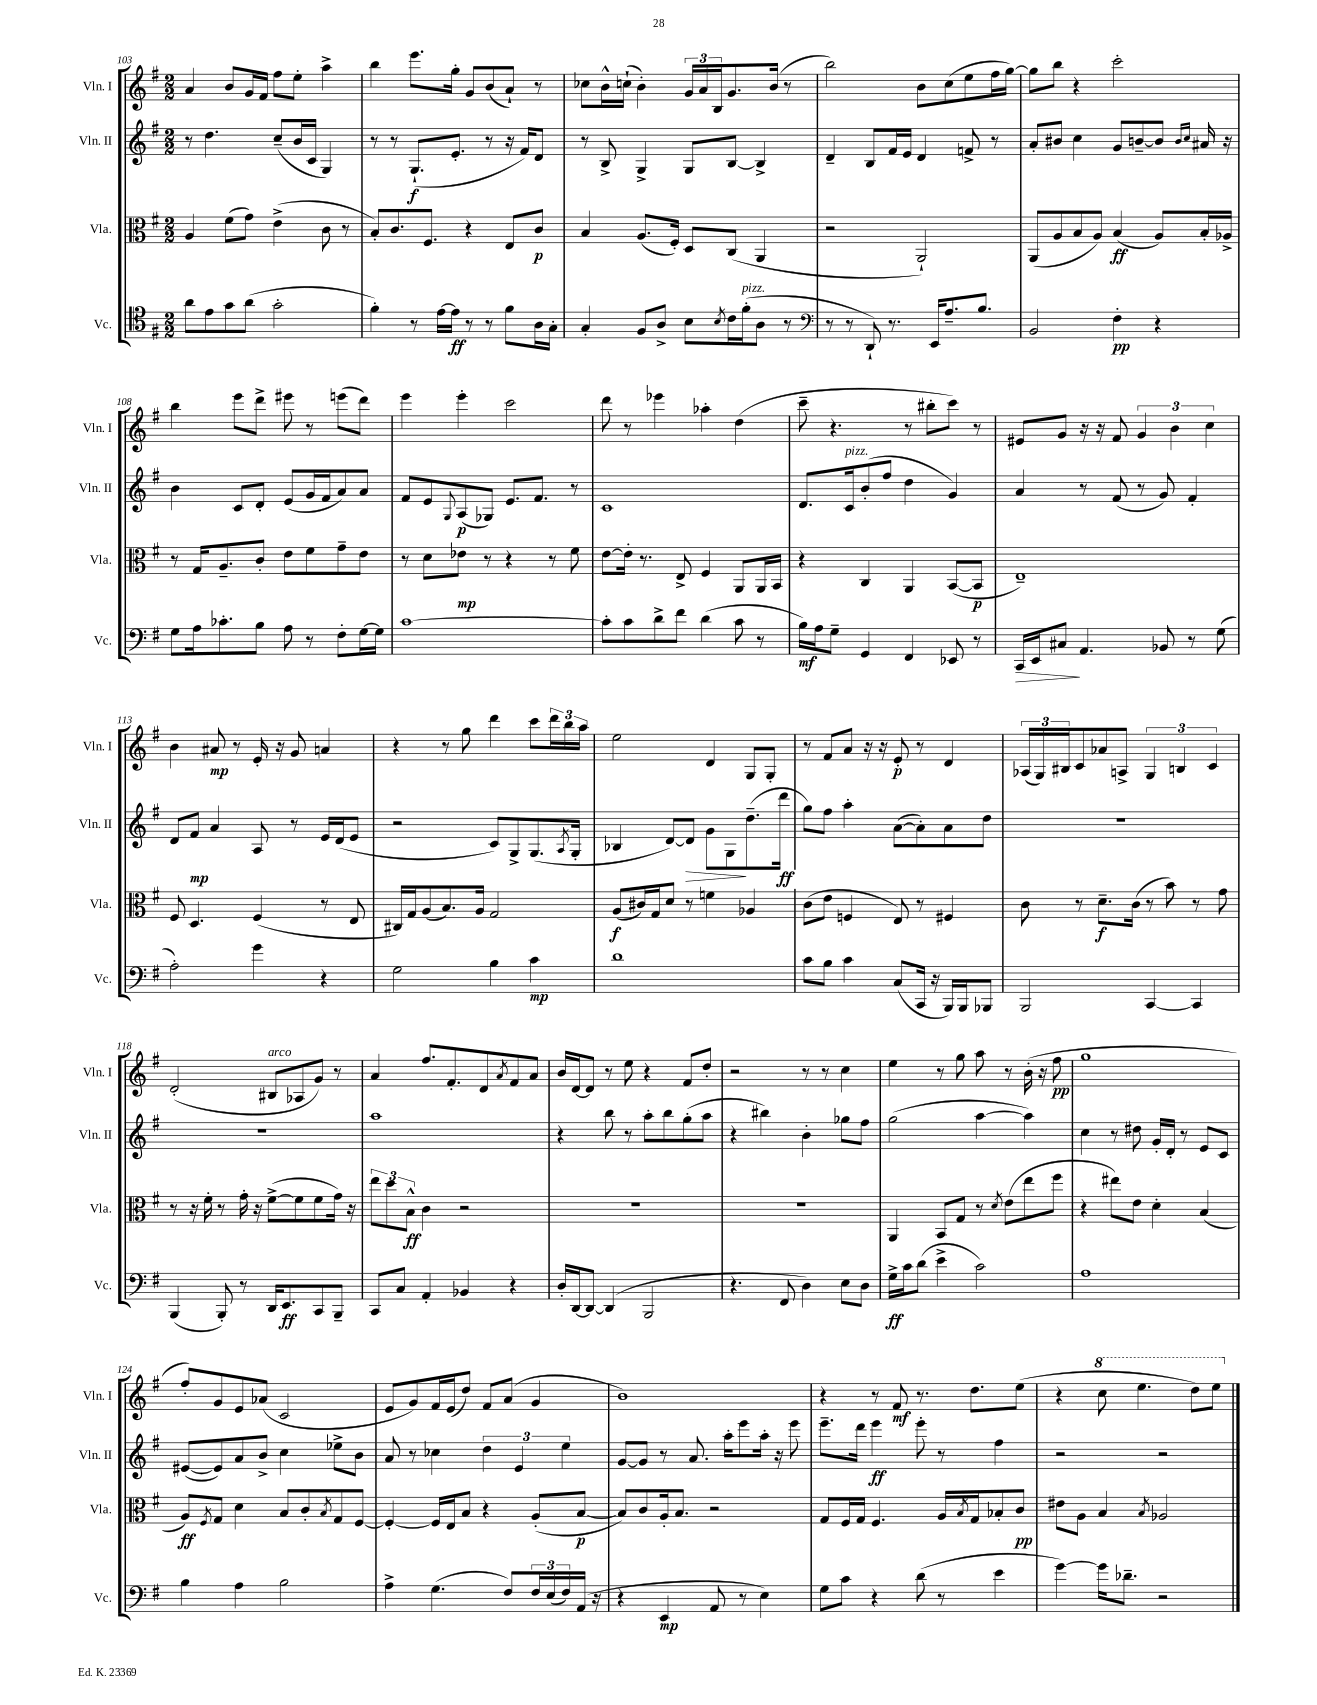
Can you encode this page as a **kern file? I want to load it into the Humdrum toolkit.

**kern	**kern	**kern	**kern
*staff4	*staff3	*staff2	*staff1
*clefC4	*clefC3	*clefG2	*clefG2
*k[f#]	*k[f#]	*k[f#]	*k[f#]
*M2/2	*M2/2	*M2/2	*M2/2
8a	4A	8r	4a
8e	.	4.dd	.
8g	(8f#	.	8b
(8a	8g)	.	16g
.	.	.	16f#
2g'	(4e^	(8cc~	8ff#
.	.	16b	8ee'
.	.	16c	.
.	8c	4G)	4aa^
.	8r	.	.
=	=	=	=
4f#')	8B')	8r	4bb
.	8.c	8r	.
8r	.	(8.G`	8.eee
.	8.F#	.	.
[16e	.	.	.
16e]	.	8.e'	16gg'
8r	4r	.	8g
8r	.	8r	(8b
8f#	8E	16r	8a`)
.	.	16f#)	.
16A	8c	8d	8r
16G'	.	.	.
=	=	=	=
4G'	4B	8r	8cc-
.	.	8B^	16b^^
.	.	.	(16cc`
8F#	(8.A	4G^	4b')
8A^	.	.	.
.	16F#')	.	.
8B	8D	8G	24g
.	.	.	24a
.	.	.	24B
8qB	.	.	.
16c	(8C	[8B	8.g
(16f#'	.	.	.
8A	4AA	4B^]	.
.	.	.	(16b
8r	.	.	8r
=	=	=	=
*clefF4	*	*	*
8r	2r	4d~	2bb)
8r	.	.	.
8DD`)	.	8B	.
8.r	.	16f#	.
.	.	16e	.
.	2AA`)	4d	8b
16EE	.	.	.
8.A~	.	.	(8cc
.	.	8f^	8ee
8.B	.	.	.
.	.	8r	16ff#
.	.	.	[16gg)
=	=	=	=
2BB	(8AA	8a'	8gg]
.	8A	8b#	8bb
.	8B	4cc	4r
.	8A)	.	.
4F#'	(4B	8g	2ccc'
.	.	[8b~	.
4r	8A)	8b]	.
.	.	16qqb	.
.	.	16qqcc	.
.	16B'	16a#	.
.	16A-^	16r	.
=	=	=	=
8G	8r	4b	4bb
16A	16G	.	.
8.c-'	8.A~	.	.
.	.	8c	8eee
8B	8c'	8d'	8ddd^
8A	8e	(8e	8eee#
8r	8f#	16g	8r
.	.	16f#	.
8F#'	8g~	8a)	(8eee
[16G	8e	8a	8ddd)
16G]	.	.	.
=	=	=	=
[1c	8r	8f#	4eee
.	8d	8e	.
.	.	8qqG	.
.	8e-	(8A	4eee'
.	8r	8G-)	.
.	4r	8.e	2ccc
.	.	8.f#	.
.	8r	.	.
.	8f#	8r	.
=	=	=	=
8c']	[8e	1c	8ddd
8c	16e']	.	8r
.	8.r	.	.
8d^	.	.	4eee-
8f#	8E^	.	.
(4d	4F#	.	4aa-'
8c	8AA	.	(4dd
8r	16AA	.	.
.	16BB	.	.
=	=	=	=
16B)	4r	8.d	8ccc~
16A	.	.	.
8G~	.	.	4.r
.	.	16c	.
4GG	4C	(8b'	.
.	.	8ff#	.
4FF#	4AA	4dd	8r
.	.	.	8bb#'
8EE-	([8BB	4g)	8ccc)
8r	8BB]	.	8r
=	=	=	=
16CC	1E~)	4a	8e#
16EE	.	.	.
8C#	.	.	8g
4.AA	.	8r	16r
.	.	.	16r
.	.	(8f#	8f#
.	.	8r	6g
8BB-	.	8g)	.
.	.	.	6b
8r	.	4f#'	.
.	.	.	6cc
(8G	.	.	.
=	=	=	=
2A')	8F#	8d	4b
.	4.D	8f#	.
.	.	4a	8a#
.	.	.	8r
4g	(4F#	8A	16e'
.	.	.	16r
.	.	8r	8g
4r	8r	16e	4a
.	.	(16d	.
.	8E	8e	.
=	=	=	=
2G	16C#)	2r	4r
.	16G	.	.
.	(8A	.	.
.	8.B)	.	8r
.	.	.	8gg
.	16A	.	.
4B	2G	8c)	4ddd
.	.	8G^	.
4c	.	(8.G	8ccc
.	.	.	24ddd
.	.	.	24bb
.	.	8qA	.
.	.	16G'	.
.	.	.	24aa
=	=	=	=
1d	(8A	4B-	2ee
.	16c#)	.	.
.	16G	.	.
.	8d	[8d)	.
.	8r	8d]	.
.	4f	8g	4d
.	.	8G	.
.	4A-	(8.dd~	8G
.	.	.	8G'
.	.	16ddd	.
=	=	=	=
8c	(8c	8gg)	8r
8B	8e	8ff#	8f#
4c	4F	4aa'	8a
.	.	.	16r
.	.	.	16r
(8C	8E)	([8a	8e'
16CC	8r	8a'])	8r
16r	.	.	.
16BBB)	4F#	8a	4d
16BBB	.	.	.
8BBB-	.	8dd	.
=	=	=	=
2BBB	8c	1r	(24A-
.	.	.	24G)
.	.	.	24B#
.	8r	.	8c
.	8.d~	.	8a-
.	.	.	8A^
.	(16c	.	.
[4CC	8r	.	6G
.	8b)	.	.
.	.	.	6B
4CC]	8r	.	.
.	.	.	6c
.	8g	.	.
=	=	=	=
(4BBB	8r	1r	(2d'
.	16r	.	.
.	16f#'	.	.
8BBB')	8r	.	.
8r	16g'	.	.
.	16r	.	.
16DD	([8f#^	.	8B#
8.EE	.	.	.
.	8f#]	.	8A-
8CC	8f#	.	8g)
8BBB~	16g)	.	8r
.	16r	.	.
=	=	=	=
8CC	12ee	1aa	4a
.	12dd	.	.
8C	.	.	.
.	12B^^	.	.
4AA'	4c	.	8.ff#
.	.	.	8.f#'
4BB-	2r	.	.
.	.	.	8d
.	.	.	8qa
4r	.	.	8f#
.	.	.	8a
=	=	=	=
16D'	1r	4r	16b
[16DD	.	.	[16d
8DD_	.	.	8d]
(4DD]	.	8bb	8r
.	.	8r	8ee
2BBB	.	8aa'	4r
.	.	8bb	.
.	.	(8gg'	8f#
.	.	8aa	8dd'
=	=	=	=
4.r	1r	4r	2r
.	.	4bb#)	.
8FF#	.	.	.
4D)	.	4b'	8r
.	.	.	8r
8E	.	8gg-	4cc
8D	.	8ff#	.
=	=	=	=
16G^	4AA	(2gg	4ee
16c	.	.	.
(8d	.	.	.
4e^	8BB	.	8r
.	8G	.	8gg
2c)	8r	[4aa	8aa
.	8qd	.	.
.	(8e	.	8r
.	8ee	4aa])	(16b'
.	.	.	16r
.	8ff#	.	8ff#
=	=	=	=
1A	4r	4cc	1gg
.	8ee#)	8r	.
.	8e	8dd#	.
.	4d'	16g'	.
.	.	16d'	.
.	.	8r	.
.	(4B	8e	.
.	.	8c	.
=	=	=	=
4B	8A)	([8e#	8ff#')
.	8qF#	.	.
.	8G	8e#])	8g
4A	4d	8a	8e
.	.	8b^	(8a-
2B	8B	4cc	2c
.	8c'	.	.
.	8qB	.	.
.	8G	8ee-^	.
.	[8F#	8b	.
=	=	=	=
4A^	4F#'_	8a	8e
.	.	8r	8g)
(4.G	16F#]	4cc-	16f#
.	16E	.	(16e
.	8B	.	8dd)
.	4r	6dd	8f#
8F#)	.	.	(8a
.	.	6e	.
24F#	(8A'	.	4g
(24E	.	.	.
24F#)	.	6ee	.
(16AA	[8B	.	.
16r	.	.	.
=	=	=	=
4r	8B])	[8g	1b)
.	8c	8g]	.
4EE	16A'	8r	.
.	8.B	.	.
.	.	8.a	.
8AA	2r	.	.
.	.	16aa'	.
8r	.	8eee	.
4E)	.	16aa'	.
.	.	16r	.
.	.	8eee	.
=	=	=	=
8G	8G	8.eee~	4r
8c	16F#	.	.
.	16G	16ddd	.
4r	4.F#	4eee	8r
.	.	.	8f#
(8d	.	8eee'	8.r
8r	16A	8r	.
.	8qB	.	.
.	16G	.	8.dd
4e	8B-'	4ff#	.
.	8c	.	(8ee
=	=	=	=
[4g)	8e#	2r	4r
.	8A	.	.
16g]	4B	.	8ccc
8.d-~	.	.	.
.	.	.	4.eee
.	8qB	.	.
2r	2A-	2r	.
.	.	.	8ddd)
.	.	.	8eee
==	==	==	==
*-	*-	*-	*-
